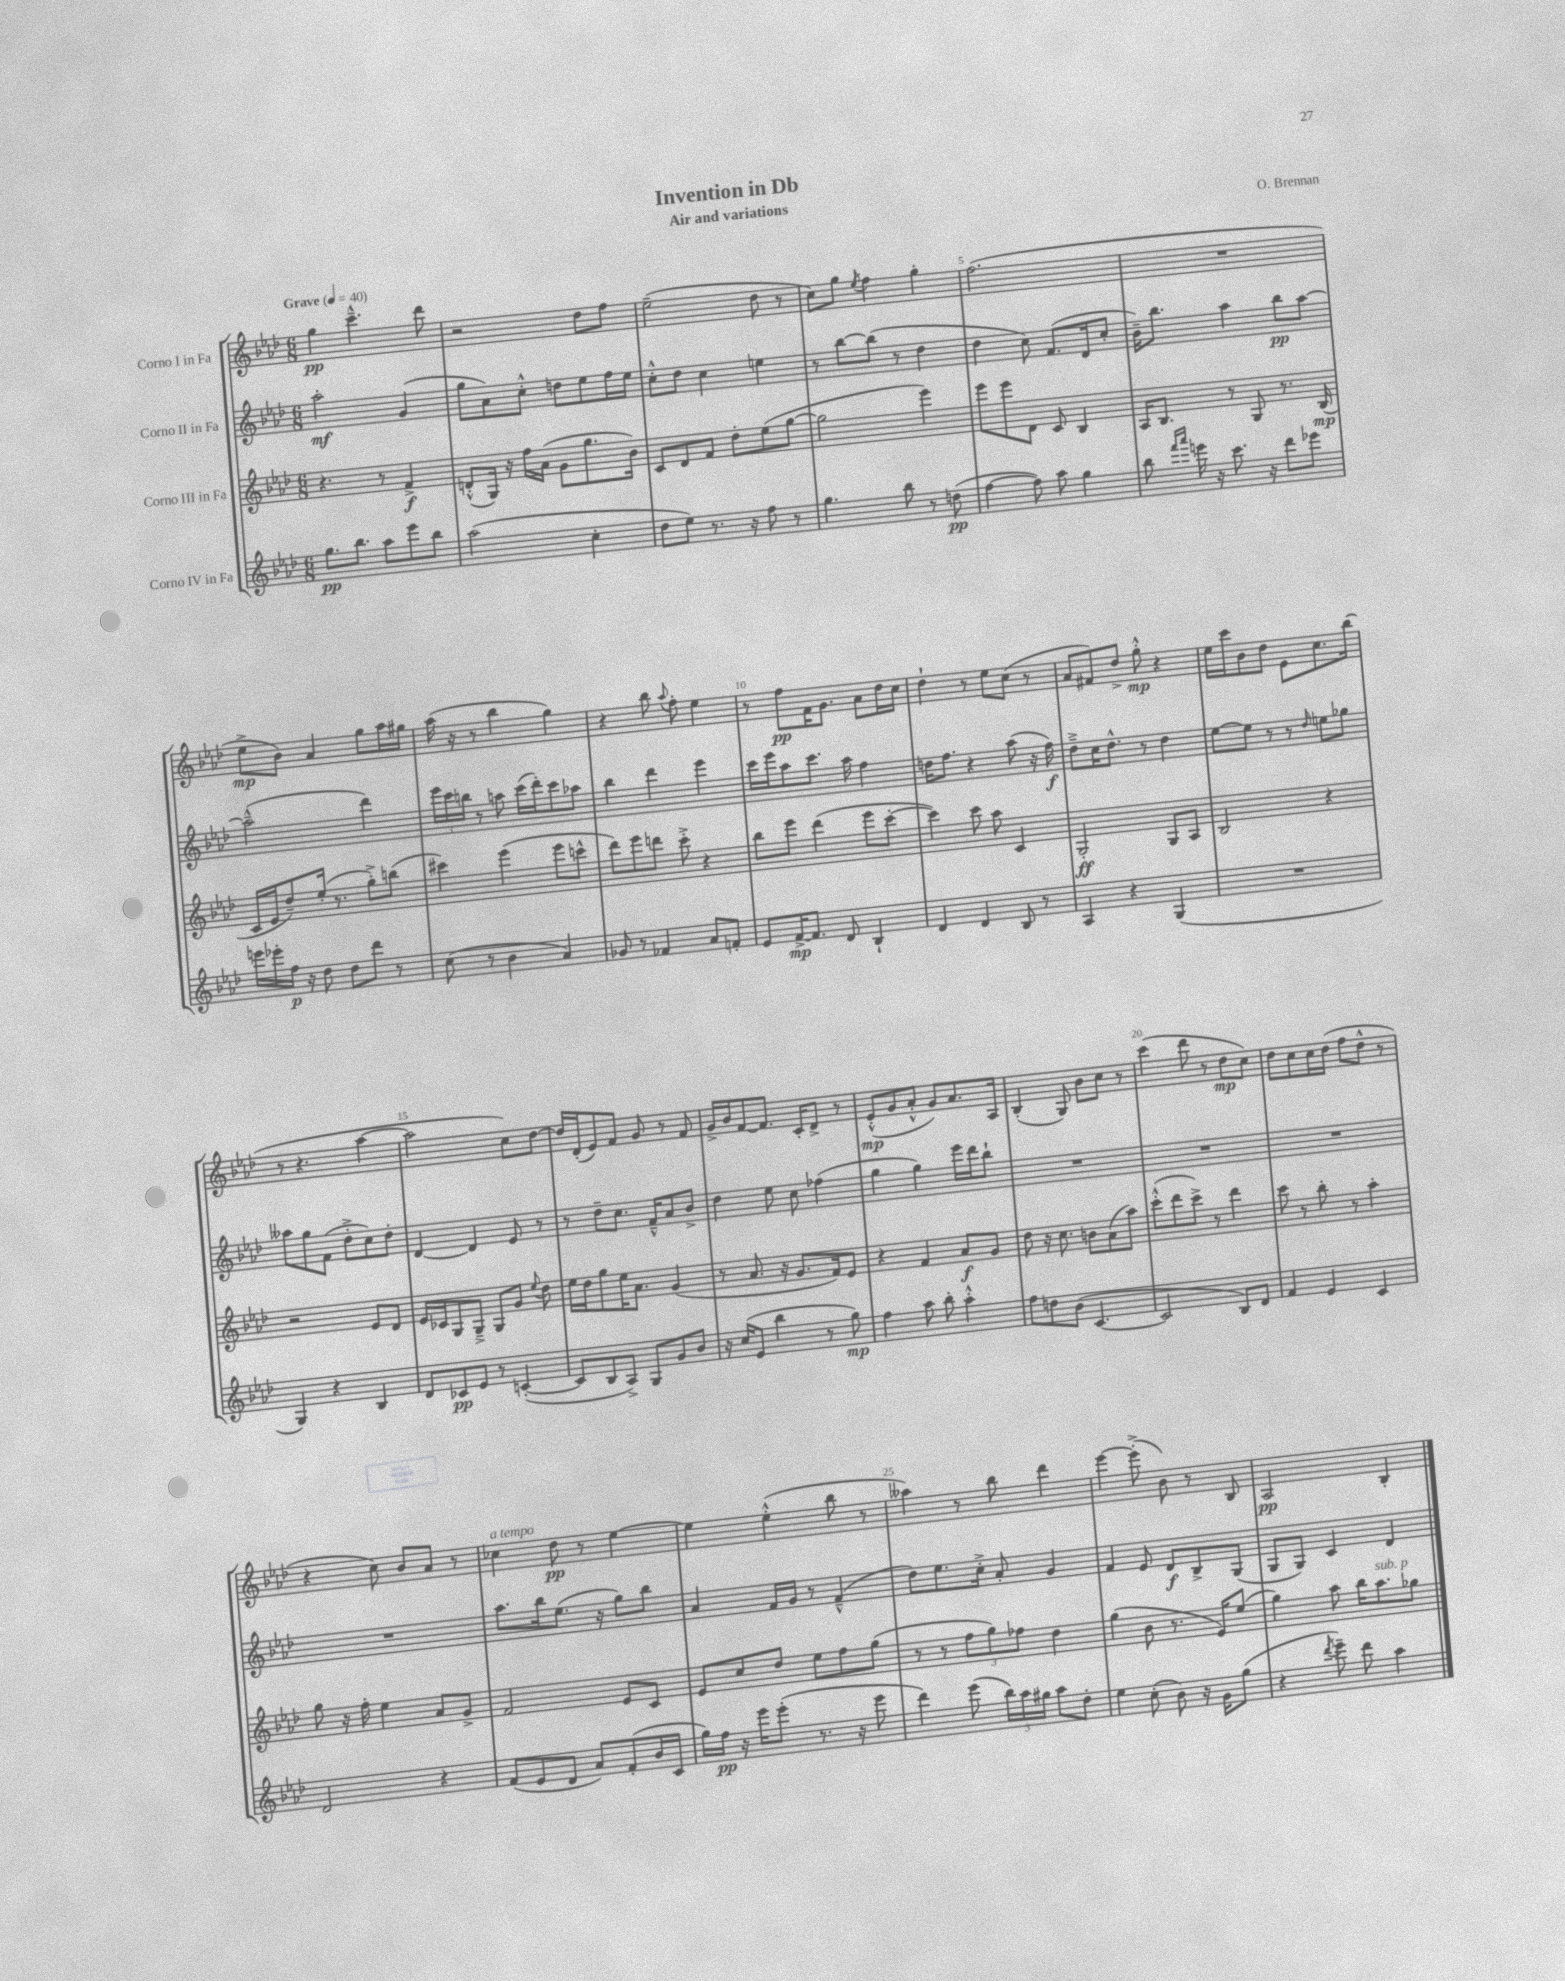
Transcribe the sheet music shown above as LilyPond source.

\header { title = "Invention in Db" composer = "O. Brennan" subtitle = "Air and variations" }
<<
\new StaffGroup <<
\new Staff = "s0" \with { instrumentName = "Corno I in Fa" } {
    \clef treble \key aes \major \numericTimeSignature \time 6/8 \tempo "Grave" 4 = 40
    \autoBeamOff g''4\pp c'''4.---^ des'''8 |
    r2 des''8[ f''8] |
    ees''2--( des''8 r8 |
    c''8[) g''8] \acciaccatura { ees''8 } f''4 g''4-. |
    f''2.( |
    R2. |
    ees''8[->\mp bes'8]) aes'4 g''8[ aes''16 gis''16] |
    aes''16( r16 r8 bes''4 g''4) |
    r4 bes''8 \appoggiatura { aes''8 } f''8-. ees''4 |
    r8 f''8[\pp f'16 g'8.] aes'8[ des''16 c''16] |
    des''4-! r8 ees''8[ c''8]( r8 |
    aes'8[ fis'8) des''8]-> g''8-.-^\mp r4 |
    ees''16[ c'''16 bes'8 des''8] ees'8[ c''8. bes''16]( |
    r8 r4. aes''4~ |
    aes''2 c''8[) des''8]~ |
    des''16[ des'16-.( ees'8) f'8] g'8 r8 f'8 |
    g'16[-> bes'16 f'8~ f'8.] c'16[-. des'8]-> r8 |
    ees'8[-.-^\mp( g'8 aes'8]-.-^ g'8[) aes'8. aes16] |
    bes4-.( g8) bes'8[ c''8] r8 |
    c'''4( des'''8 r8 des''8[\mp c''8]) |
    des''8[ c''8 c''16 des''16]( f''8[ des''8]-^ r8 |
    r4 c''8) bes'8[ aes'8] r8 |
    ces''4^\markup { \italic "a tempo" } des''8\pp r8 ees''4~ |
    ees''4 ees''4-.-^( bes''8 r8 |
    aeses''4) r8 bes''8 des'''4 |
    ees'''4~ ees'''8-.->( bes'8) r8 bes8 |
    aes2\pp bes4-. \bar "|." |
}
\new Staff = "s1" \with { instrumentName = "Corno II in Fa" } {
    \clef treble \key aes \major \numericTimeSignature \time 6/8
    \autoBeamOff aes''2-.\mf g'4( |
    g''8[ aes'8) c''8]-.-^ d''8[ ees''8 f''16 ees''16] |
    c''8[-.-^ des''8] c''4 e''4 |
    r8 bes''8[~ bes''8]( r8 des''4 |
    des''4 c''8) f'8.[( des'16 c''8]-. |
    bes'16[--) bes''8.] aes''4 bes''8[\pp aes''8]~ |
    aes''2---^( des'''4) |
    \tuplet 3/2 { ees'''16[ c'''16 b''16] } r8 a''8 c'''16[( des'''16-.) c'''8 aes''8] |
    bes''4 des'''4 ees'''4 |
    c'''16[ ees'''16 aes''8 c'''8.] aes''16 f''4 |
    d''16[ f''8.] r4 aes''8( r16 f''16\f) |
    des''8[---> c''16 des''8.]-^ r8 des''4 |
    ees''8[~ ees''8] r8 r8 \grace { des''16 } e''8[ ges''8] |
    aeses''8[ g''8 f'8]( des''8[-.-> c''8) des''8]-. |
    des'4~ des'4 ees'8 r8 |
    r8 des''8[-- c''8.] f'16[---^ aes'8 bes'8]-> |
    des''4 ees''8 c''8 fes''4( |
    g''4 g''4) ees'''16[ des'''16 bes''8]-! |
    R2. |
    R2. |
    R2. |
    R2. |
    aes''8.[ bes''16 ees''8.]( r16 g''8[) bes''8] |
    aes'4 f'16[ g'16] r8 f'4---^( |
    des''8[) ees''8. c''16]-.-> aes'8-. g'4 |
    f'4 ees'8 des'8[\f bes8-> g8]( |
    g8[ g8]) c'4 des'4 \bar "|." |
}
\new Staff = "s2" \with { instrumentName = "Corno III in Fa" } {
    \clef treble \key aes \major \numericTimeSignature \time 6/8
    \autoBeamOff r4. r8 f'4->\f |
    d'8[-.-^( g16]) r16 f''16[ aes'16]( g'8[ g''8. bes'16]) |
    c'8[ des'8 f'8] des''8[-. ees''8( g''8]~ |
    g''2 ees'''4) |
    ees'''8[ ees'''8 des'8] c'8 bes4 |
    aes16[ bes8.] r8 g8 r8. bes16\mp( |
    c'16[ ees'16 des''8--) ees''16]-.( r8. g''8[-.->) b''8]( |
    cis'''4) ees'''4( ees'''8[ c'''8]-^ |
    des'''8[) ees'''8 d'''8] c'''8-.-> r4 |
    bes''8[ ees'''8] des'''4( ees'''8[ c'''8]~-. |
    c'''4) c'''8 aes''8 c'4 |
    g2-.\ff g8[ aes8] |
    bes2 r4 |
    r2 ees'8[ des'8] |
    ees'16[ ces'16 g8 g8]---> g8[ g'8] \appoggiatura { ees''8 } des''8 |
    ees''16[ des''16 g''8 ees''16 aes'8.] g'4( |
    r8 aes'8. r16 g'8.[ f'16) ees'8] |
    r4 f'4 aes'8[\f g'8] |
    des''8 r16 c''8. b'8[ aes'8( aes''8]) |
    c'''8[-.-^( des'''8 c'''8]->) r8 des'''4 |
    c'''8 r8 bes''8-. r8 aes''4-. |
    g''8 r16 f''16-. ees''4 aes'8[ g'8]-> |
    f'2 ees'8[ c'8] |
    ees'8[ c''8 des''8] ees''8[ f''8 g''8]( |
    r8 r8 \tuplet 3/2 { f''8[ g''8) fes''8] } des''4 |
    g''4( bes'8 r8. ees'16[) ees''8]( |
    g''4) aes''8 bes''16[ aes''8.^\markup { \italic "sub. p" } ges''8] \bar "|." |
}
\new Staff = "s3" \with { instrumentName = "Corno IV in Fa" } {
    \clef treble \key aes \major \numericTimeSignature \time 6/8
    \autoBeamOff g''8.[\pp bes''8.] aes''8[ ees'''8 bes''8] |
    aes''2( c''4-. |
    des''8[ ees''8]) r8. r16 f''8 r8 |
    g''4. bes''8 r8 d''8\pp( |
    f''4~ f''8) aes''8 g''4 |
    bes''8 \grace { f'''16[ aes'''16] } e'''16 r16 c'''8. r16 des'''8[ ees'''8] |
    e'''16[ ees'''16-. f''16]\p r16 des''8 des''8[ des'''8] r8 |
    c''8( r8 bes'4 aes'4) |
    ges'8 r8 fes'4 aes'8[ f'8]-. |
    ees'8[ f'16~->\mp f'8.] des'8 bes4-! |
    des'4 des'4 bes8 r8 |
    aes4 r4 g4( |
    R2. |
    g4) r4 bes4 |
    des'8[ ces'8\pp ees'8] r8 c'4~-.( |
    c'8[ bes8 aes8]->) g8[ g'8 bes'8] |
    r16 c''16[( ees'8] bes''4 r8 g''8\mp) |
    f''4 aes''8 bes''8-. aes''4-.-^ |
    f''8[ d''8 bes'8]( c'4.~ |
    c'2 bes8[) des'8] |
    f'4 ees'4 c'4 |
    des'2 r4 |
    f'8[( ees'8 des'8] aes'8[) f'8-.( bes'16 c'16] |
    g''16[) f''16]\pp r16 ees'''16[ ees'''8]-.( r8. r16 ees'''8 |
    des'''4) ees'''8( \tuplet 3/2 { bes''16[) aes''16 gis''16] } aes''8[ des''8]-. |
    ees''4 c''8-.( bes'8) r16 g'16[ g''8]( |
    r4 \acciaccatura { des'''8 } ees'''8--) des'''8 aes''4 \bar "|." |
}
>>
>>
\layout { \context { \Score \override BarNumber.break-visibility = ##(#f #t #t) barNumberVisibility = #(every-nth-bar-number-visible 5) } }
